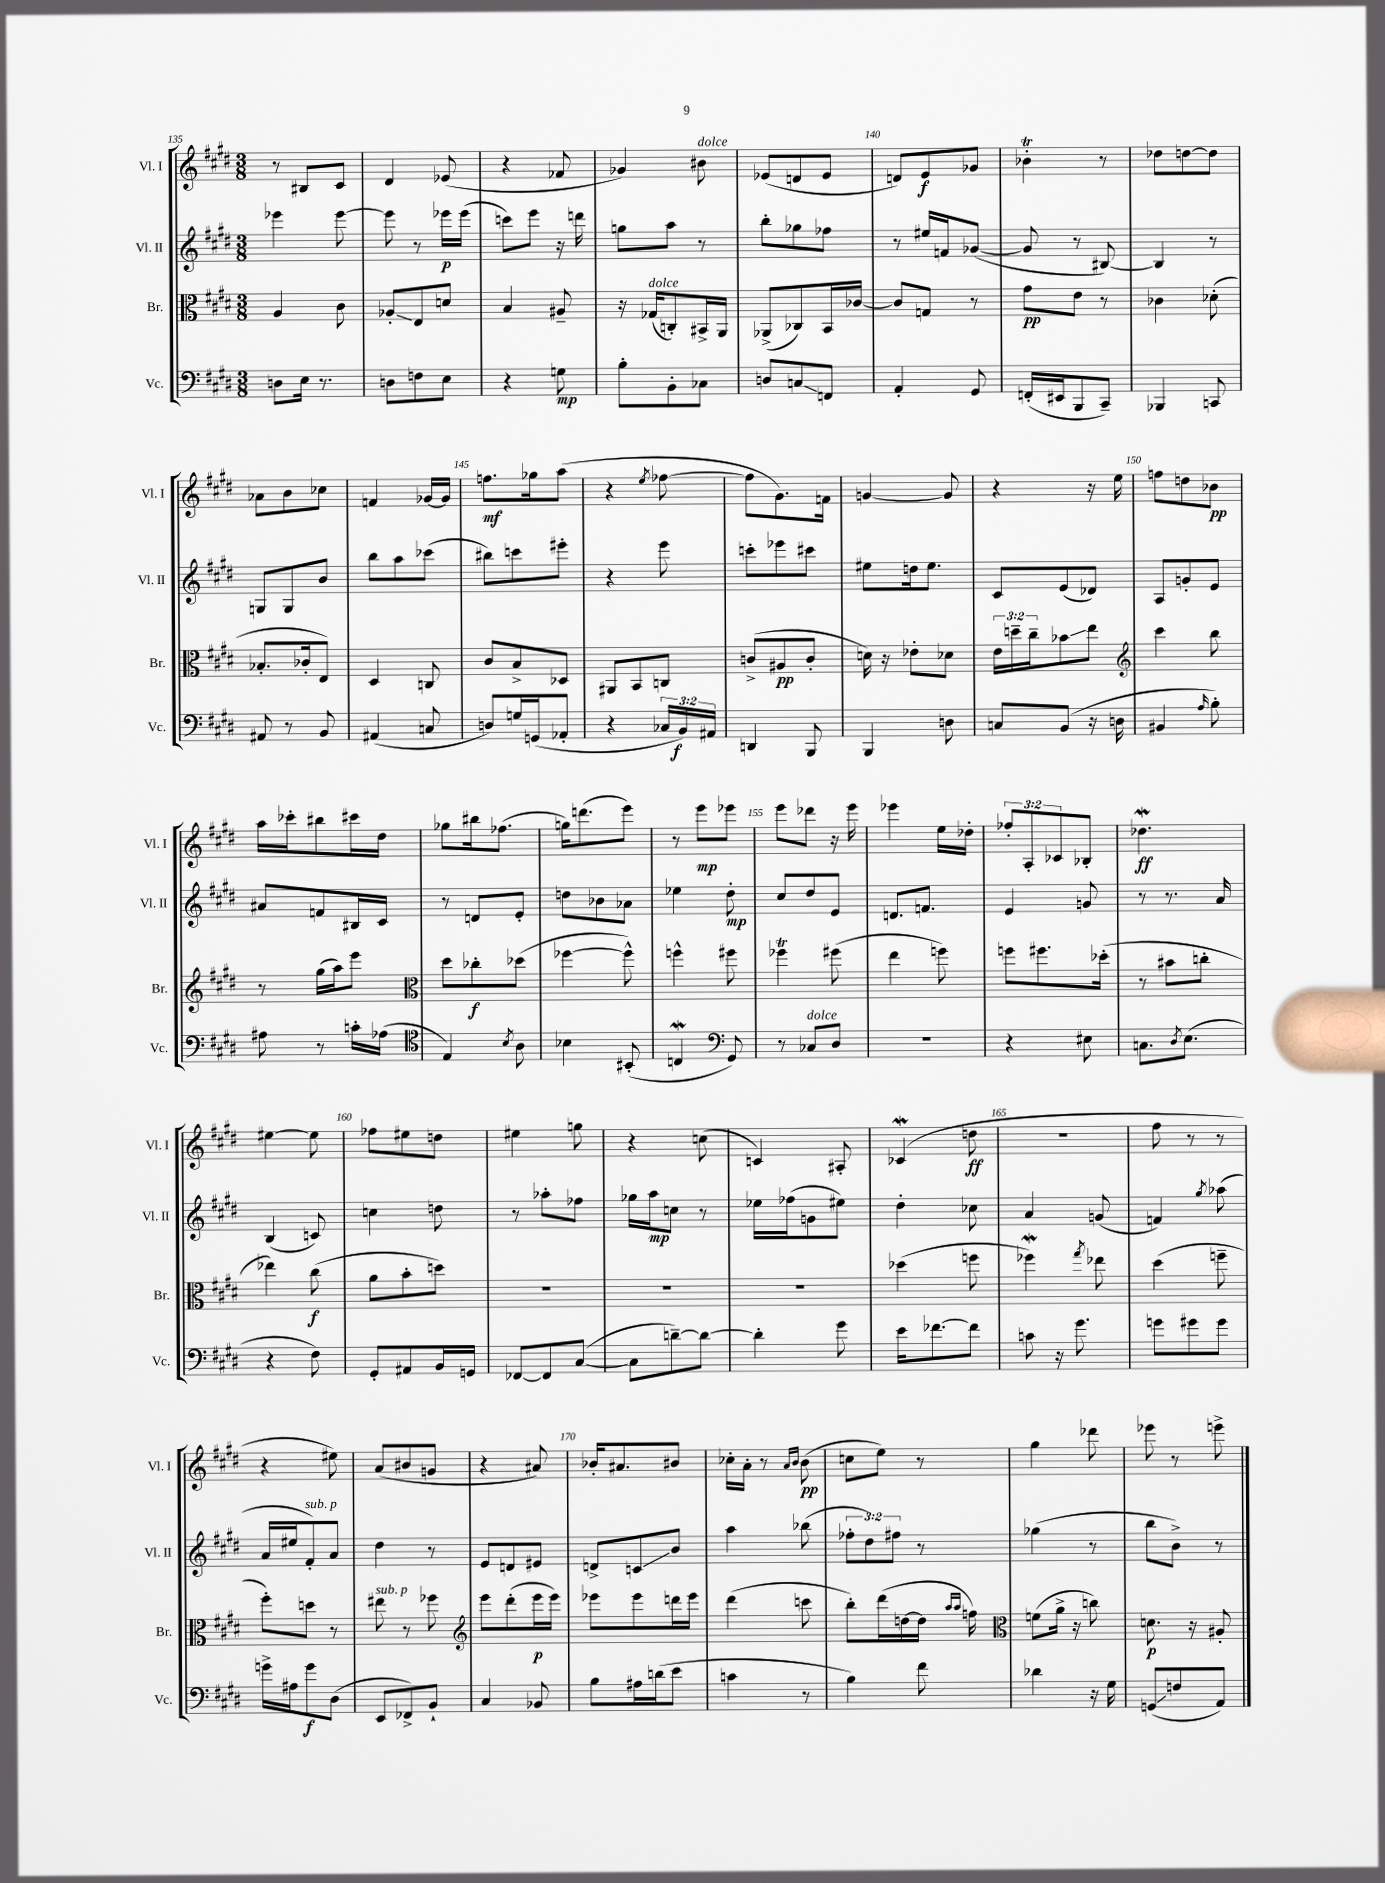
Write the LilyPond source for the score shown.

<<
\new StaffGroup <<
\new Staff = "s0" \with { instrumentName = "Vl. I" shortInstrumentName = "Vl. I" } {
    \clef treble \key e \major \numericTimeSignature \time 3/8 \override Staff.TupletNumber.text = #tuplet-number::calc-fraction-text
    r8 bis8 cis'8 |
    dis'4 ees'8( |
    r4 fes'8 |
    ges'4) bis'8^\markup { \italic "dolce" } |
    ees'8( d'8 ees'8 |
    d'8) e'8\f ges'8 |
    bes'4-.\trill r8 |
    des''8 d''8~ d''8 |
    aes'8 b'8 ces''8 |
    f'4 ges'16~ ges'16 |
    f''8.\mf ges''16 a''8( |
    r4 \acciaccatura { e''8 } fes''8~ |
    fes''8 gis'8.) f'16 |
    g'4~ g'8 |
    r4 r16 e''16 |
    f''8 d''8 bes'8\pp |
    a''16 ces'''16-. bis''8 cis'''16 dis''16 |
    ges''8 bis''16 fes''8.( |
    g''16) d'''8.( e'''8) |
    r8 e'''8\mp ees'''8 |
    e'''8 des'''8 r16 e'''16 |
    ees'''4 e''16 des''16-. |
    \tuplet 3/2 { fes''8-. a8-. ces'8 } bes8-. |
    des''4.\mordent\ff |
    eis''4~ eis''8 |
    fes''8 eis''8 d''8 |
    eis''4 g''8 |
    r4 c''8( |
    c'4) ais8-. |
    ces'4\mordent( d''8\ff |
    R4. |
    fis''8 r8 r8 |
    r4 eis''8) |
    a'8( bis'8 g'8 |
    r4 ais'8) |
    bes'16-. ais'8. bis'8 |
    ces''16-. a'16-. r8 \grace { a'16 b'16 } b'8\pp( |
    c''8 e''8) r8 |
    gis''4 des'''8 |
    ees'''8 r8 e'''8-> \bar "|." |
}
\new Staff = "s1" \with { instrumentName = "Vl. II" shortInstrumentName = "Vl. II" } {
    \clef treble \key e \major \numericTimeSignature \time 3/8 \override Staff.TupletNumber.text = #tuplet-number::calc-fraction-text
    ees'''4 ees'''8~ |
    ees'''8 r8 ees'''16\p ees'''16( |
    c'''8) e'''8 r16 d'''16 |
    g''8 a''8 r8 |
    b''8-. ges''8 fes''8 |
    r8 eis''16 f'16 ges'8~( |
    ges'8 r8 bis8~) |
    bis4 r8 |
    g8 g8 b'8 |
    b''8 a''8 ces'''8( |
    bis''8) c'''8 eis'''8-. |
    r4 e'''8 |
    c'''8-. ees'''8 cis'''8 |
    eis''8 d''16 eis''8. |
    cis'8 e'8( des'8) |
    a8 g'8-. e'8 |
    ais'8 f'8 bis16 cis'16 |
    r8 d'8 e'8-. |
    d''8 bes'8 aes'8 |
    ees''4 dis''8-.\mp |
    cis''8 dis''8 e'8 |
    d'8. f'8. |
    e'4 g'8 |
    r8 r8. a'16 |
    b4( c'8) |
    c''4 d''8 |
    r8 aes''8-. fes''8 |
    ges''16 a''16\mp c''8 r8 |
    ees''16 fes''16( g'8 eis''8) |
    dis''4-. ces''8 |
    a'4 g'8( |
    f'4) \acciaccatura { gis''8 } aes''8( |
    a'16 eis''16 fis'8-.^\markup { \italic "sub. p" }) a'8 |
    dis''4 r8 |
    e'8 d'8 eis'8 |
    d'8-> c'8\glissando b'8 |
    a''4 bes''8( |
    \tuplet 3/2 { fes''8-. dis''8) fis''8 } r8 |
    ges''4( r8 |
    b''8 b'8->) r8 \bar "|." |
}
\new Staff = "s2" \with { instrumentName = "Br." shortInstrumentName = "Br." } {
    \clef alto \key e \major \numericTimeSignature \time 3/8 \override Staff.TupletNumber.text = #tuplet-number::calc-fraction-text
    a4 cis'8 |
    aes8-.\glissando e8 d'8 |
    b4 ais8-- |
    r16 ges16^\markup { \italic "dolce" }( c8-.) bis,16-> a,16 |
    aes,8->( ces8) b,16 ces'16~ |
    ces'8 g8 r8 |
    gis'8\pp e'8 r8 |
    ces'4 des'8-.( |
    bes8.-. ces'16-. e8) |
    dis4 c8 |
    cis'8 b8-> des8 |
    ais,8 b,8 c8 |
    c'8->( ais8\pp c'8-. |
    d'16) r16 ees'8-. des'8 |
    \tuplet 3/2 { e'16 d''16-- cis''16-- } bes'8\glissando e''8 |
    \clef treble cis'''4 b''8 |
    r8 gis''16( a''16) e'''8 |
    \clef alto dis''8 ces''8-.\f des''8( |
    fes''4~ fes''8-^) |
    f''4-^ fis''8 |
    fes''4\trill fis''8( |
    e''4 f''8) |
    f''8 fis''8. des''16-.( |
    r8 bis'8 c''8-. |
    ees''4) cis''8\f( |
    a'8 b'8-. d''8) |
    R4. |
    R4. |
    R4. |
    des''4( f''8 |
    fes''4\mordent) \acciaccatura { gis''8 } ees''8 |
    dis''4( f''8-- |
    fis''8-.) d''8 r8 |
    eis''8^\markup { \italic "sub. p" } r8 fes''8 |
    \clef treble e'''8 dis'''8-.( e'''16\p e'''16) |
    ees'''8 ees'''8 d'''16 ees'''16 |
    dis'''4( c'''8 |
    b''8-.) dis'''16( d''16~ d''16 \grace { a''16 a''16 } f''16) |
    \clef alto f'8( a'16-> r16 c''8) |
    d'8.\p r16 ais8-. \bar "|." |
}
\new Staff = "s3" \with { instrumentName = "Vc." shortInstrumentName = "Vc." } {
    \clef bass \key e \major \numericTimeSignature \time 3/8 \override Staff.TupletNumber.text = #tuplet-number::calc-fraction-text
    d8 e16 r8. |
    d8 f8 e8 |
    r4 g8\mp |
    b8-. b,8-. ces8 |
    d8 c8\glissando f,8 |
    a,4-. gis,8 |
    f,16-.( eis,16 b,,8 cis,8--) |
    bes,,4 c,8 |
    ais,8 r8 b,8 |
    ais,4( c8 |
    d8) g16 g,16( aes,8-. |
    r4 \tuplet 3/2 { ces16 b,16\f) ais,16 } |
    d,4 b,,8 |
    b,,4 d8 |
    c8 b,8( r16 d16 |
    bis,4 \grace { a16 } b8-.) |
    ais8 r8 c'16-. aes16( |
    \clef tenor e4) \acciaccatura { b8 } a8 |
    bes4 bis,8-.( |
    c4\mordent \clef bass gis,8) |
    r8 ces8^\markup { \italic "dolce" } dis8 |
    R4. |
    r4 eis8 |
    c8. \acciaccatura { dis8 } e8.( |
    r4 fis8) |
    gis,8-. ais,8 b,16 g,16 |
    fes,8~ fes,8 cis8~( |
    cis8 d'8~--) d'8~ |
    d'4-. gis'8 |
    e'16 fes'8.~ fes'8 |
    c'8 r16 gis'8. |
    g'8 gis'8 gis'8 |
    g'16-> ais16 g'8\f dis8( |
    e,8 fes,8->) b,8-! |
    cis4 bes,8 |
    b8 ais16 d'16( e'8 |
    c'4 r8 |
    b4) fis'8 |
    des'4 r16 gis16 |
    g,8\glissando( f8 a,8) \bar "|." |
}
>>
>>
\layout { \context { \Score currentBarNumber = #135 \override BarNumber.break-visibility = ##(#f #t #t) barNumberVisibility = #(every-nth-bar-number-visible 5) } }
